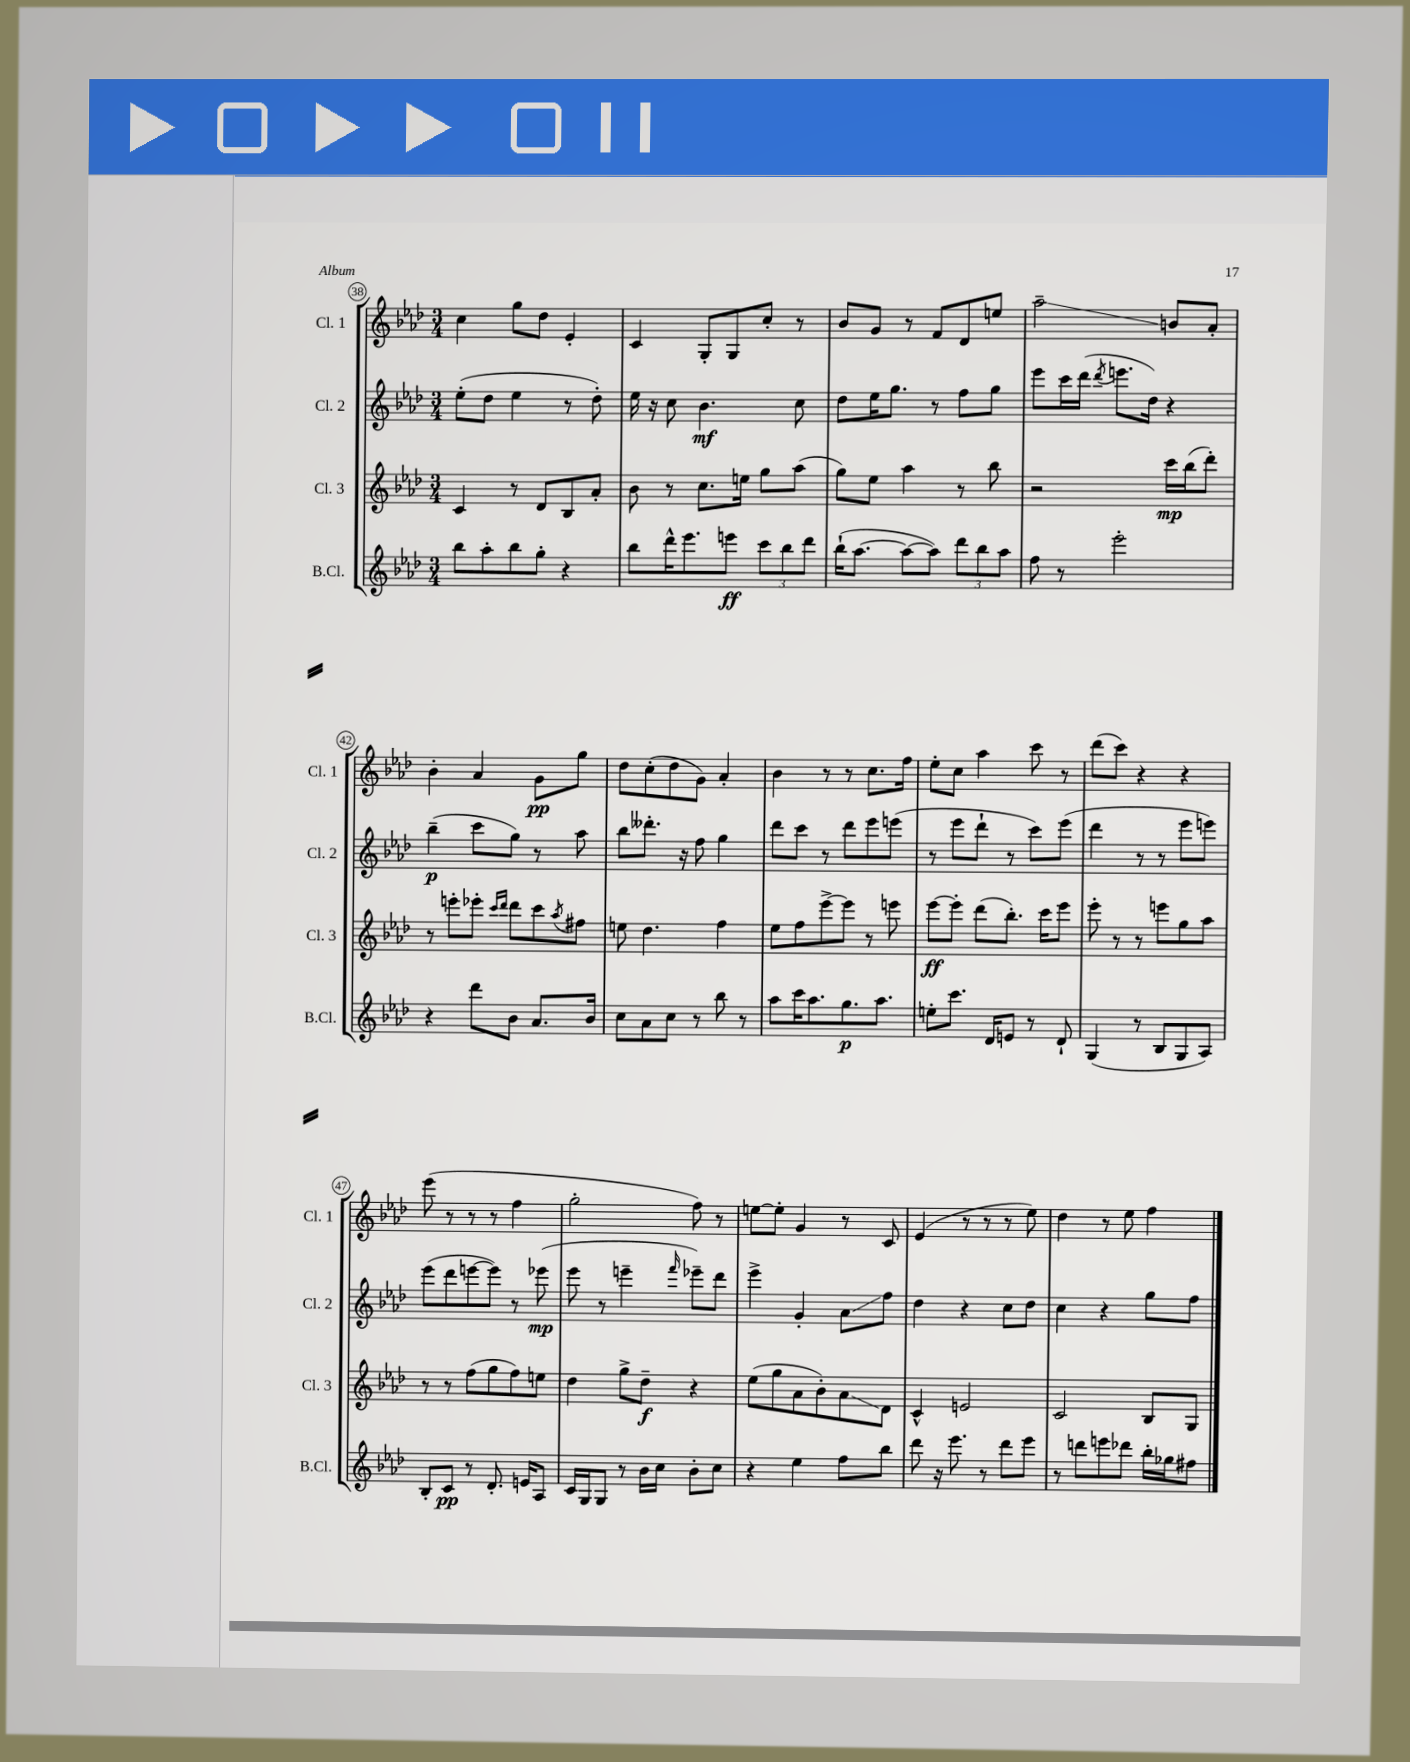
<<
\new StaffGroup <<
\new Staff = "s0" \with { instrumentName = "Cl. 1" shortInstrumentName = "Cl. 1" } {
    \clef treble \key aes \major \numericTimeSignature \time 3/4
    c''4 g''8 des''8 ees'4-. |
    c'4 g8-. g8 c''8-. r8 |
    bes'8 g'8 r8 f'8 des'8 e''8 |
    aes''2--\glissando b'8 aes'8-. |
    bes'4-. aes'4 g'8\pp g''8 |
    des''8 c''8-.( des''8 g'8) aes'4-. |
    bes'4 r8 r8 c''8. f''16 |
    ees''8-. c''8 aes''4 c'''8 r8 |
    des'''8( c'''8) r4 r4 |
    ees'''8( r8 r8 r8 f''4 |
    g''2-. f''8) r8 |
    e''8~ e''8-. g'4 r8 c'8 |
    ees'4( r8 r8 r8 ees''8) |
    des''4 r8 ees''8 f''4 \bar "|." |
}
\new Staff = "s1" \with { instrumentName = "Cl. 2" shortInstrumentName = "Cl. 2" } {
    \clef treble \key aes \major \numericTimeSignature \time 3/4
    ees''8-.( des''8 ees''4 r8 des''8-.) |
    ees''16 r16 c''8 bes'4.\mf c''8 |
    des''8 ees''16 g''8. r8 f''8 g''8 |
    ees'''8 c'''16 des'''16( \acciaccatura { des'''8 } e'''8. des''16) r4 |
    bes''4--\p( c'''8 g''8) r8 aes''8 |
    bes''8 deses'''8.-. r16 f''8 g''4 |
    des'''8 c'''8 r8 des'''8 ees'''8 e'''8( |
    r8 ees'''8 des'''8-! r8 c'''8) ees'''8( |
    des'''4 r8 r8 ees'''8 e'''8) |
    ees'''8( des'''8 e'''8~ e'''8) r8 ees'''8\mp( |
    ees'''8 r8 e'''4-- \grace { f'''16 } ees'''8--) des'''8 |
    ees'''4-> g'4-. aes'8\glissando f''8 |
    des''4 r4 c''8 des''8 |
    c''4 r4 g''8 f''8 \bar "|." |
}
\new Staff = "s2" \with { instrumentName = "Cl. 3" shortInstrumentName = "Cl. 3" } {
    \clef treble \key aes \major \numericTimeSignature \time 3/4
    c'4 r8 des'8 bes8 aes'8-. |
    bes'8 r8 c''8. e''16 g''8 aes''8( |
    g''8) ees''8 aes''4 r8 bes''8 |
    r2 c'''16\mp bes''16( des'''8-.) |
    r8 e'''8-. ees'''8-. \grace { c'''16 des'''16 } des'''8 c'''8 \acciaccatura { aes''8 } fis''8 |
    e''8 des''4. f''4 |
    ees''8 f''8 ees'''8~-> ees'''8 r8 e'''8 |
    ees'''8~\ff ees'''8-. des'''8( bes''8.-.) c'''16 ees'''8 |
    ees'''8-. r8 r8 e'''8 g''8 aes''8 |
    r8 r8 f''8( g''8 f''8) e''8 |
    des''4 g''8-> des''8--\f r4 |
    ees''8( g''8 aes'8 bes'8-.) aes'8\glissando des'8 |
    c'4-^ e'2 |
    c'2 bes8 g8 \bar "|." |
}
\new Staff = "s3" \with { instrumentName = "B.Cl." shortInstrumentName = "B.Cl." } {
    \clef treble \key aes \major \numericTimeSignature \time 3/4
    bes''8 aes''8-. bes''8 g''8-. r4 |
    bes''8 des'''16-^ ees'''8. e'''8\ff \tuplet 3/2 { c'''8 bes''8 des'''8 } |
    bes''16-!( aes''8.~ aes''8~ aes''8) \tuplet 3/2 { des'''8 bes''8 aes''8 } |
    f''8 r8 ees'''2-. |
    r4 des'''8 bes'8 aes'8. bes'16 |
    c''8 aes'8 c''8 r8 bes''8 r8 |
    aes''8 c'''16 aes''8. g''8.\p aes''8. |
    e''8-. c'''8. des'16 e'8 r8 des'8-! |
    g4( r8 bes8 g8 aes8) |
    bes8-. c'8\pp r8 des'8.-. e'16 aes8 |
    c'16 g16 g8 r8 bes'16 c''16 bes'8-. c''8 |
    r4 ees''4 f''8 bes''8 |
    des'''8 r16 ees'''8. r8 des'''8 ees'''8 |
    r8 d'''8 e'''8 des'''8 bes''16-. ges''16 fis''8 \bar "|." |
}
>>
>>
\layout { \context { \Score currentBarNumber = #38 \override BarNumber.stencil = #(make-stencil-circler 0.1 0.3 ly:text-interface::print) } }
